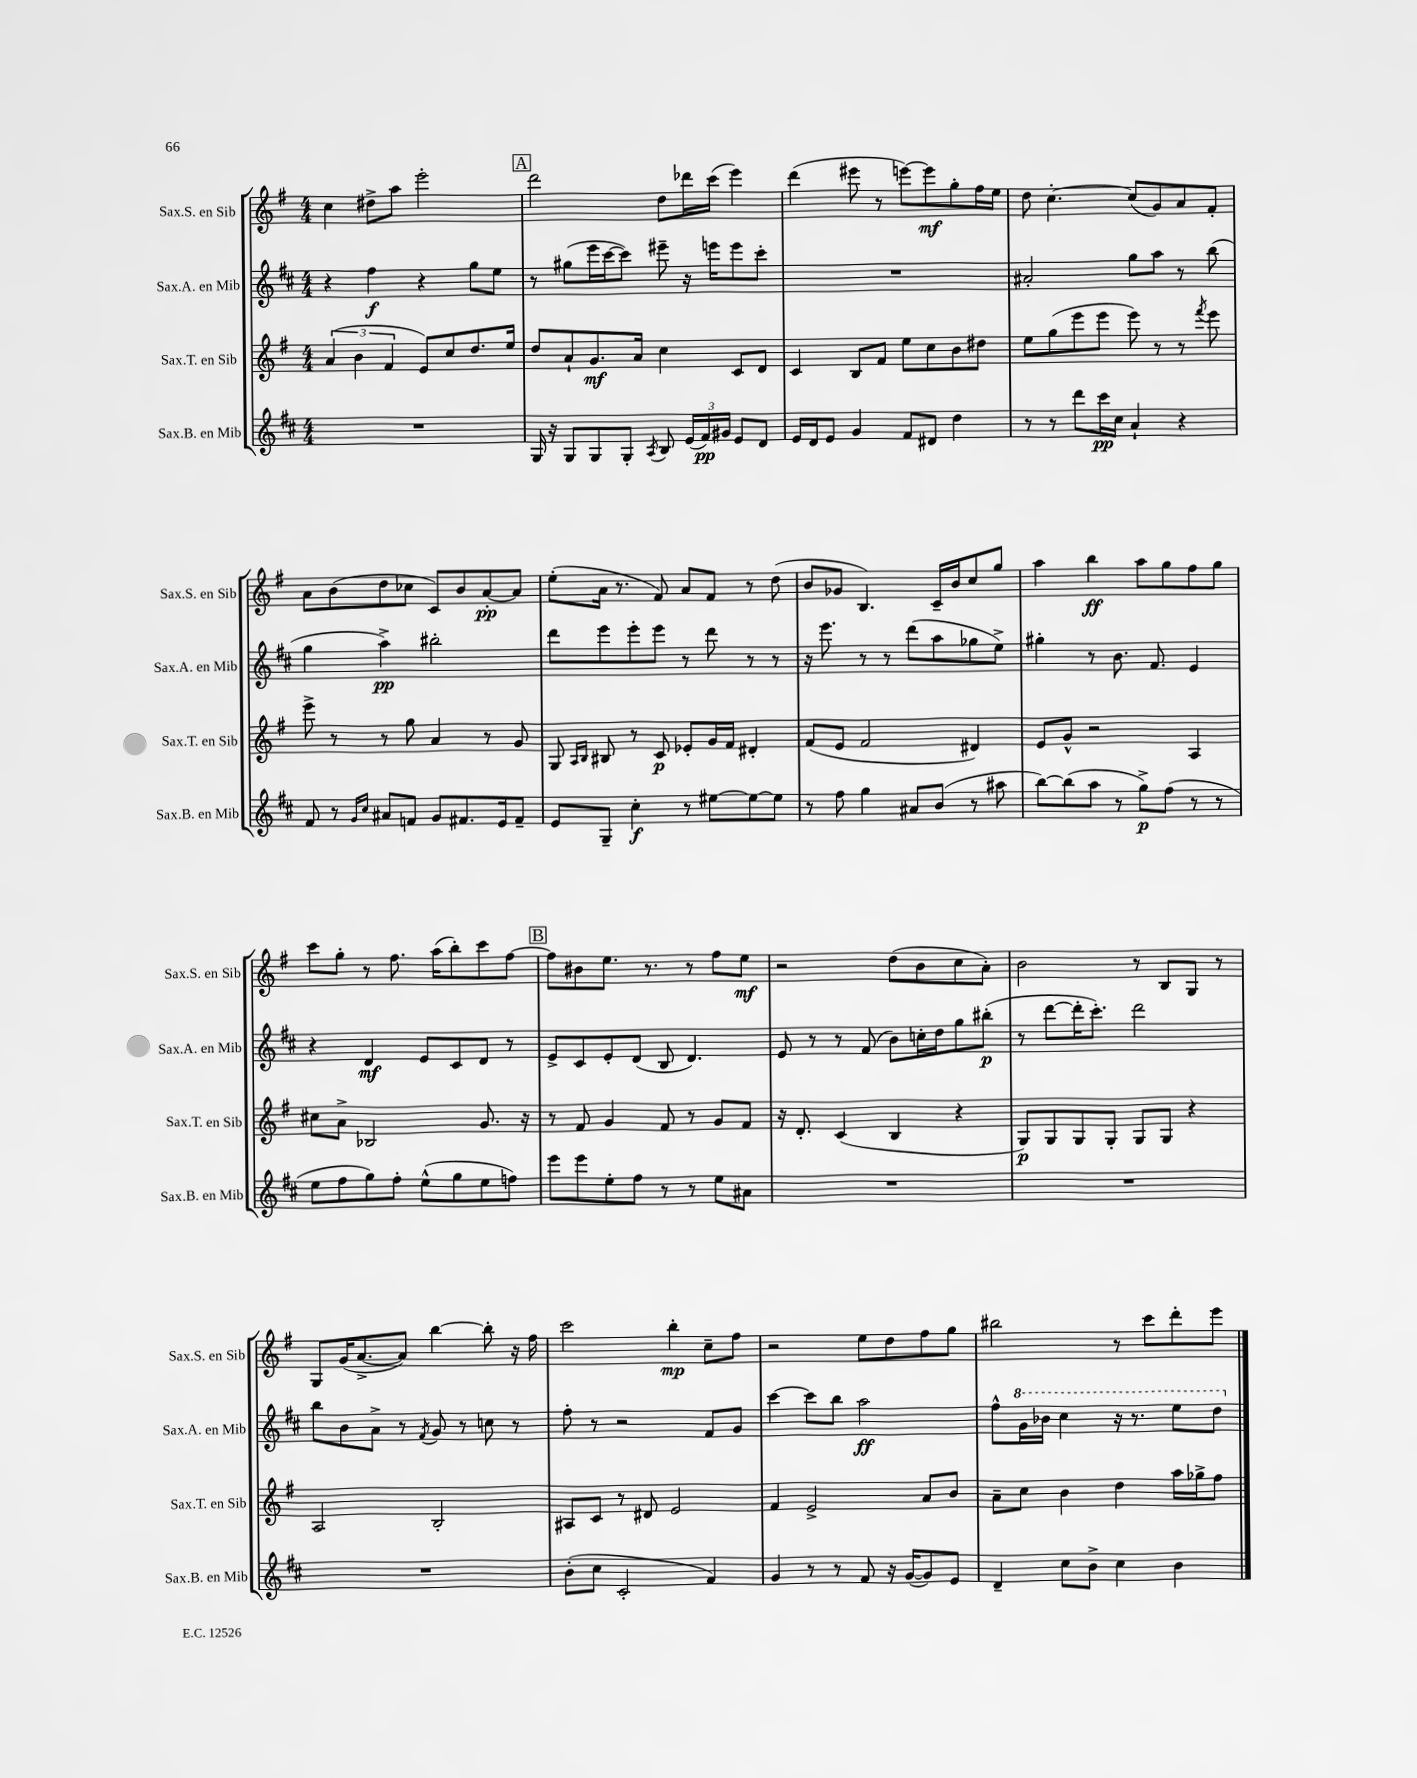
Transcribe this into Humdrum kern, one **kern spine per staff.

**kern	**dynam	**kern	**dynam	**kern	**dynam	**kern	**dynam
*part4	*part4	*part3	*part3	*part2	*part2	*part1	*part1
*staff4	*staff4	*staff3	*staff3	*staff2	*staff2	*staff1	*staff1
*I"Sax.B. en Mib	*	*I"Sax.T. en Sib	*	*I"Sax.A. en Mib	*	*I"Sax.S. en Sib	*
*I'Sax.B. en Mib	*	*I'Sax.T. en Sib	*	*I'Sax.A. en Mib	*	*I'Sax.S. en Sib	*
*clefG2	*	*clefG2	*	*clefG2	*	*clefG2	*
*k[f#c#]	*	*k[f#]	*	*k[f#c#]	*	*k[f#]	*
*M4/4	*	*M4/4	*	*M4/4	*	*M4/4	*
=4	=4	=4	=4	=4	=4	=4	=4
1r	.	(6a/	.	4r	.	4cc\	.
.	.	6b\	.	.	.	.	.
.	.	.	.	4ff#\	f	8dd#X^\L	.
.	.	6f#/	.	.	.	.	.
.	.	.	.	.	.	8aa\J	.
.	.	8e/L)	.	4r	.	2eee'\	.
.	.	8cc/	.	.	.	.	.
.	.	8.dd/	.	8gg\L	.	.	.
.	.	.	.	8ee\J	.	.	.
.	.	16ee/Jk	.	.	.	.	.
!!LO:REH:place=s1:t=A
=5	=5	=5	=5	=5	=5	=5	=5
16G/	.	8dd/L	.	8r	.	2ddd\	.
16r	.	.	.	.	.	.	.
8G/L	.	8a`/	.	(8gg#X\L	.	.	.
8G/	.	8.g/	mf	16eee\L	.	.	.
.	.	.	.	[16ccc#\J	.	.	.
8G'/J	.	.	.	8ccc#\J])	.	.	.
.	.	16a/Jk	.	.	.	.	.
8qA/	.	.	.	.	.	.	.
8B/	.	4cc\	.	8eee#X~\	.	8dd\L	.
(24e/LL	.	.	.	16r	.	16ddd-X\L	.
24f#/)	pp	.	.	.	.	.	.
.	.	.	.	16eeen\KL	.	(16ccc\JJ	.
24g#X/JJ	.	.	.	.	.	.	.
8e/L	.	8c/L	.	8eee\	.	4eee\)	.
8d/J	.	8d/J	.	8ccc#'\J	.	.	.
=6	=6	=6	=6	=6	=6	=6	=6
16e/LL	.	4c/	.	1r	.	(4ddd\	.
16d/J	.	.	.	.	.	.	.
8e/J	.	.	.	.	.	.	.
4g/	.	8B/L	.	.	.	8eee#X\	.
.	.	8f#/J	.	.	.	8r	.
8f#/L	.	8ee\L	.	.	.	[8eeen\L)	.
8d#X/J	.	8cc\	.	.	.	8eee\]	mf
4dd\	.	8b\	.	.	.	8gg'\	.
.	.	8dd#X\J	.	.	.	16ff#\L	.
.	.	.	.	.	.	16ee\JJ	.
=7	=7	=7	=7	=7	=7	=7	=7
8r	.	8ee\L	.	2a#X'/	.	8dd\	.
8r	.	(8gg\	.	.	.	[4.cc'\	.
8ddd\L	.	8eee\	.	.	.	.	.
16ccc#\L	pp	8eee\J	.	.	.	.	.
16cc#\JJ	.	.	.	.	.	.	.
4a`/	.	8eee\)	.	8gg\L	.	(8cc/L]	.
.	.	8r	.	8aa\J	.	8g/)	.
4r	.	8r	.	8r	.	8a/	.
.	.	8qfff#/	.	.	.	.	.
.	.	8eee\	.	(8bb\	.	8f#'/J	.
!!LO:LB:g=z
=8	=8	=8	=8	=8	=8	=8	=8
8f#/	.	8eee^\	.	4gg\	.	8a\L	.
8r	.	8r	.	.	.	(8b\	.
16qqg/LL	.	.	.	.	.	.	.
16qqcc#/JJ	.	.	.	.	.	.	.
8a#X/L	.	8r	.	4aa^\)	pp	8dd\	.
8fn/J	.	8gg\	.	.	.	8cc-X\J	.
8g/L	.	4a/	.	2bb#X'\	.	8c/L)	.
8.f#X/	.	.	.	.	.	8b/	.
.	.	8r	.	.	.	[8a'/	pp
16e/k	.	.	.	.	.	.	.
8f#~/J	.	8g/	.	.	.	8a/J]	.
=9	=9	=9	=9	=9	=9	=9	=9
8e/L	.	8G/	.	8ddd\L	.	(8ee'\L	.
.	.	16qqA/LL	.	.	.	.	.
.	.	16qqB/JJ	.	.	.	.	.
8G~/J	.	8B#X/	.	8eee\	.	16a\Jk	.
.	.	.	.	.	.	8.r	.
4cc#'\	f	8r	.	8eee'\	.	.	.
.	.	8c/	p	8eee\J	.	8f#/)	.
8r	.	8e-X'/L	.	8r	.	8a/L	.
[8ee#X\L	.	16g/L	.	8ddd\	.	8f#/J	.
.	.	16f#/JJ	.	.	.	.	.
8ee#\_	.	4d#X'/	.	8r	.	8r	.
8ee#\J]	.	.	.	8r	.	(8dd\	.
=10	=10	=10	=10	=10	=10	=10	=10
8r	.	(8f#/L	.	16r	.	8b/L	.
.	.	.	.	8.eee\	.	.	.
8ff#\	.	8e/J	.	.	.	8g-X/J	.
4gg\	.	2f#/	.	8r	.	4.B/)	.
.	.	.	.	8r	.	.	.
8a#X/L	.	.	.	(8ddd\L	.	.	.
(8b/J	.	.	.	8aa\	.	16c~/LL	.
.	.	.	.	.	.	16b/J	.
8r	.	4d#X/)	.	8gg-X\	.	8cc/	.
8aa#X\	.	.	.	8ee^\J)	.	8gg/J	.
=11	=11	=11	=11	=11	=11	=11	=11
[8bb\L)	.	8e/L	.	4gg#X'\	.	4aa\	.
(8bb\]	.	8g^^/J	.	.	.	.	.
8aa\J	.	2r	.	8r	.	4bb\	ff
8r	.	.	.	8.b\	.	.	.
8gg^\L)	p	.	.	.	.	8aa\L	.
.	.	.	.	8.f#/	.	.	.
(8ff#\J	.	.	.	.	.	8gg\	.
8r	.	4A/	.	4e/	.	8ff#\	.
8r	.	.	.	.	.	8gg\J	.
!!LO:LB:g=z
=12	=12	=12	=12	=12	=12	=12	=12
8ee\L	.	8cc#X\L	.	4r	.	8ccc\L	.
8ff#\	.	8a^\J	.	.	.	8gg'\J	.
8gg\)	.	2B-X/	.	4d/	mf	8r	.
8ff#'\J	.	.	.	.	.	8.ff#\	.
(8ee^^\L	.	.	.	8e/L	.	.	.
.	.	.	.	.	.	(16aa\KL	.
8gg\	.	.	.	8c#/	.	8bb'\)	.
8ee\	.	8.g/	.	8d/J	.	8ccc\	.
8ffn\J)	.	.	.	8r	.	[8ff#\J	.
.	.	16r	.	.	.	.	.
!!LO:REH:place=s1:t=B
=13	=13	=13	=13	=13	=13	=13	=13
8eee\L	.	8r	.	8e^/L	.	8ff#\L]	.
8eee\	.	8f#/	.	8c#/	.	8b#X\	.
8ee'\	.	4g/	.	8e'/	.	8.ee\J	.
8ff#\J	.	.	.	(8d/J	.	.	.
.	.	.	.	.	.	8.r	.
8r	.	8f#/	.	8B/	.	.	.
8r	.	8r	.	4.d/)	.	8r	.
8ee\L	.	8g/L	.	.	.	8ff#\L	.
8a#X\J	.	8f#/J	.	.	.	8ee\J	mf
=14	=14	=14	=14	=14	=14	=14	=14
1r	.	16r	.	8e/	.	2r	.
.	.	8.d'/	.	.	.	.	.
.	.	.	.	8r	.	.	.
.	.	(4c/	.	8r	.	.	.
.	.	.	.	(8f#/	.	.	.
.	.	4B/	.	8b\L)	.	(8dd\L	.
.	.	.	.	16ccn'\L	.	8b\	.
.	.	.	.	16dd\J	.	.	.
.	.	4r	.	8gg\	.	8cc\	.
.	.	.	.	(8bb#X'\J	p	8a'\J)	.
=15	=15	=15	=15	=15	=15	=15	=15
1r	.	8G/L)	p	8r	.	2b\	.
.	.	8G/	.	[8ddd\L	.	.	.
.	.	8G/	.	16ddd'\K]	.	.	.
.	.	.	.	8.ccc#'\J)	.	.	.
.	.	8G'/J	.	.	.	.	.
.	.	8G/L	.	2ddd\	.	8r	.
.	.	8G/J	.	.	.	8B/L	.
.	.	4r	.	.	.	8G/J	.
.	.	.	.	.	.	8r	.
!!LO:LB:g=z
=16	=16	=16	=16	=16	=16	=16	=16
1r	.	2A/	.	8bb\L	.	8G/L	.
.	.	.	.	8b\	.	(16g/K	.
.	.	.	.	.	.	[8.a^/	.
.	.	.	.	8a^\J	.	.	.
.	.	.	.	8r	.	8a/J])	.
.	.	.	.	8qf#/	.	.	.
.	.	2B'/	.	8g/	.	[4bb\	.
.	.	.	.	8r	.	.	.
.	.	.	.	8ccn\	.	8bb'\]	.
.	.	.	.	8r	.	16r	.
.	.	.	.	.	.	16ff#\	.
=17	=17	=17	=17	=17	=17	=17	=17
(8b'\L	.	8A#X/L	.	8ff#'\	.	2ccc\	.
8cc#\J	.	8c/J	.	8r	.	.	.
2c#'/	.	8r	.	2r	.	.	.
.	.	8d#X/	.	.	.	.	.
.	.	2e/	.	.	.	4bb'\	mp
4f#/)	.	.	.	8f#/L	.	8cc~\L	.
.	.	.	.	8g/J	.	8ff#\J	.
=18	=18	=18	=18	=18	=18	=18	=18
4g/	.	4f#/	.	[4ccc#\	.	2r	.
8r	.	2e^/	.	8ccc#\L]	.	.	.
8r	.	.	.	8bb\J	.	.	.
8f#/	.	.	.	2aa\	ff	8ee\L	.
16r	.	.	.	.	.	8dd\	.
([16g/KL	.	.	.	.	.	.	.
8g/])	.	8a/L	.	.	.	8ff#\	.
8e/J	.	8b/J	.	.	.	8gg\J	.
=19	=19	=19	=19	=19	=19	=19	=19
4d~/	.	8a~\L	.	8ff#^^\L	.	2bb#X\	.
*	*	*	*	*8va	*	*	*
.	.	8cc\J	.	16gg\L	.	.	.
.	.	.	.	16bb-X\JJ	.	.	.
8cc#\L	.	4b\	.	4ccc#\	.	.	.
8b^\J	.	.	.	.	.	.	.
4cc#\	.	4dd\	.	16r	.	8r	.
.	.	.	.	8.r	.	.	.
.	.	.	.	.	.	8ccc\L	.
4b\	.	16aa\LL	.	8eee\L	.	8ddd'\	.
.	.	16gg-X^\J	.	.	.	.	.
.	.	8ff#\J	.	8ddd\J	.	8eee\J	.
*	*	*	*	*X8va	*	*	*
==	==	==	==	==	==	==	==
*-	*-	*-	*-	*-	*-	*-	*-
